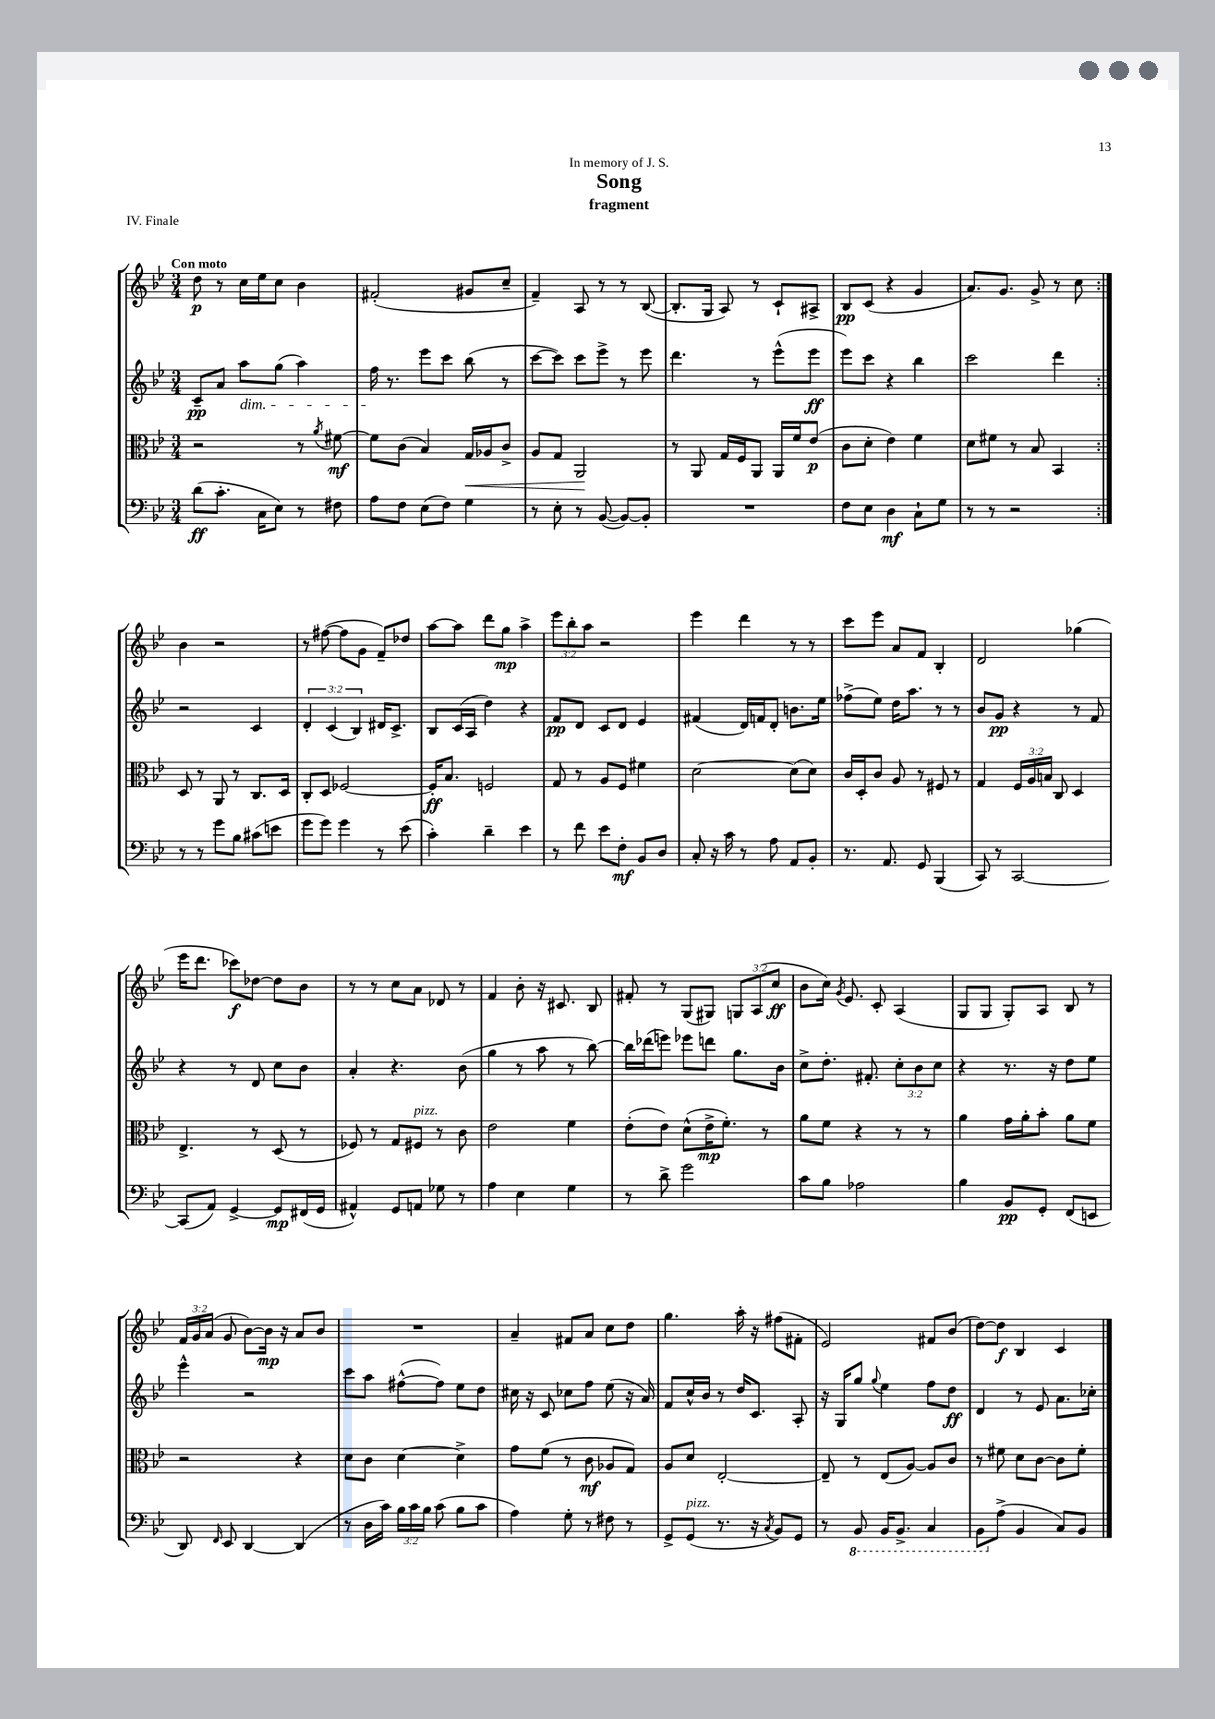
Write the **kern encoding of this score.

**kern	**dynam	**kern	**dynam	**kern	**dynam	**kern	**dynam
*part4	*part4	*part3	*part3	*part2	*part2	*part1	*part1
*staff4	*staff4	*staff3	*staff3	*staff2	*staff2	*staff1	*staff1
*clefF4	*	*clefC3	*	*clefG2	*	*clefG2	*
*k[b-e-]	*	*k[b-e-]	*	*k[b-e-]	*	*k[b-e-]	*
*M3/4	*	*M3/4	*	*M3/4	*	*M3/4	*
=1	=1	=1	=1	=1	=1	=1	=1
!	!	!	!	!	!	!LO:TX:a:B:t=Con moto	!
(8d\L	ff	2r	.	8c~/L	pp	8dd\	p
8.c'\J	.	.	.	8a/J	.	8r	.
!	!	!	!	!LO:TX:b:i:t=dim.	!	!	!
.	.	.	.	8aa\L	.	16cc\LL	.
16C\KL	.	.	.	.	.	16ee-\J	.
8E-\J)	.	.	.	(8gg\J	.	8cc\J	.
8r	.	8r	.	4aa\)	.	4b-\	.
.	.	8qa/	.	.	.	.	.
8F#X\	.	[8f#X\	mf	.	.	.	.
=2	=2	=2	=2	=2	=2	=2	=2
8A\L	.	8f#\L]	.	16ff\	.	(2f#X'/	.
.	.	.	.	8.r	.	.	.
8F\J	.	(8c\J	.	.	.	.	.
(8E-\L	.	4B-/)	.	8eee-\L	.	.	.
8F\J)	.	.	.	8ccc\J	.	.	.
!	!	!	!LO:HP:b	!	!	!	!
4G\	.	16G/LL	<	(8bb-\	.	8g#X/L	.
.	.	16A-X/J	.	.	.	.	.
.	.	8c^/J	.	8r	.	8cc~/J	.
=3	=3	=3	=3	=3	=3	=3	=3
8r	.	8A/L	.	[8ccc\L	.	4f~/)	.
8E-'\	.	8G/J	.	8ccc\J])	.	.	.
8r	.	2AA/	.	8ccc\L	.	8A/	.
([8BB-/	.	.	.	8eee-^\J	.	8r	.
8BB-/L_)	.	.	.	8r	.	8r	.
8BB-'/J]	.	.	.	8eee-\	.	([8B-/	.
.	.	.	[	.	.	.	.
=4	=4	=4	=4	=4	=4	=4	=4
2.r	.	8r	.	4.ddd\	.	8.B-'/L]	.
.	.	8AA/	.	.	.	.	.
.	.	.	.	.	.	16G/Jk	.
.	.	16G/LL	.	.	.	8A/)	.
.	.	16F/J	.	.	.	.	.
.	.	8AA/J	.	8r	.	8r	.
.	.	16AA/LL	.	(8eee-^^\L	.	8c`/L	.
.	.	16f/J	.	.	.	.	.
.	.	(8e-/J	p	8eee-\J	ff	8A#X^/J	.
=5	=5	=5	=5	=5	=5	=5	=5
8F\L	.	8c\L	.	8eee-\L)	.	8B-/L	pp
8E-\J	.	8d'\J	.	8ccc\J	.	(8c/J	.
4D\	mf	4e-\)	.	4r	.	4r	.
8C`\L	.	4f\	.	4bb-\	.	4g/	.
8G\J	.	.	.	.	.	.	.
=6	=6	=6	=6	=6	=6	=6	=6
8r	.	8d\L	.	2ccc\	.	8.a/L)	.
8r	.	8f#X\J	.	.	.	.	.
.	.	.	.	.	.	8.g/J	.
2r	.	8r	.	.	.	.	.
.	.	8B-/	.	.	.	8g^/	.
.	.	4BB-/	.	4ddd\	.	8r	.
.	.	.	.	.	.	8cc\	.
!!LO:LB:g=z
=7:|!	=7:|!	=7:|!	=7:|!	=7:|!	=7:|!	=7:|!	=7:|!
8r	.	8D/	.	2r	.	4b-\	.
8r	.	8r	.	.	.	.	.
8g\L	.	8AA/	.	.	.	2r	.
8B-\J	.	8r	.	.	.	.	.
(8c#X\L	.	8.C/L	.	4c/	.	.	.
8en\J	.	.	.	.	.	.	.
.	.	16D/Jk	.	.	.	.	.
=8	=8	=8	=8	=8	=8	=8	=8
8g\L	.	8C'/L	.	6d'/	.	8r	.
8g\J)	.	8D/J	.	.	.	([8ff#X\	.
.	.	.	.	(6c/	.	.	.
4g\	.	[2F-X/	.	.	.	8ff#\L]	.
.	.	.	.	6B-/)	.	.	.
.	.	.	.	.	.	8g\J	.
8r	.	.	.	16d#X/KL	.	8f~/L)	.
.	.	.	.	8.c^/J	.	.	.
(8e-\	.	.	.	.	.	8dd-X/J	.
=9	=9	=9	=9	=9	=9	=9	=9
4c'\)	.	16F-'/KL]	ff	8B-/L	.	[8aa\L	.
.	.	8.B-/J	.	.	.	.	.
.	.	.	.	(16c/L	.	8aa\J]	.
.	.	.	.	16A/JJ	.	.	.
4d~\	.	2Fn/	.	4dd\)	.	8ddd\L	.
.	.	.	.	.	.	8gg\J	mp
4e-\	.	.	.	4r	.	4aa^\	.
=10	=10	=10	=10	=10	=10	=10	=10
8r	.	8G/	.	8f/L	pp	12eee-\L	.
.	.	.	.	.	.	12bb-'\	.
8f\	.	8r	.	8d/J	.	.	.
.	.	.	.	.	.	12aa\J	.
8e-\L	.	8A/L	.	8c/L	.	2r	.
8F'\J	mf	8F/J	.	8d/J	.	.	.
8BB-/L	.	4f#X\	.	4e-/	.	.	.
8D/J	.	.	.	.	.	.	.
=11	=11	=11	=11	=11	=11	=11	=11
8C'/	.	[2d\	.	(4f#X/	.	4eee-\	.
16r	.	.	.	.	.	.	.
16c\	.	.	.	.	.	.	.
8r	.	.	.	16d/LL)	.	4ddd\	.
.	.	.	.	16fn/J	.	.	.
8A\	.	.	.	8d'/J	.	.	.
8AA/L	.	(8d\L]	.	8.bn\L	.	8r	.
8BB-'/J	.	8d\J)	.	.	.	8r	.
.	.	.	.	16ee-\Jk	.	.	.
=12	=12	=12	=12	=12	=12	=12	=12
8.r	.	16c/LL	.	(8ff-X^\L	.	8ccc\L	.
.	.	16D'/J	.	.	.	.	.
.	.	8c/J	.	8ee-\J)	.	8eee-\J	.
8.AA/	.	.	.	.	.	.	.
.	.	8A/	.	16dd\KL	.	8a/L	.
.	.	.	.	8.aa\J	.	.	.
8GG/	.	8r	.	.	.	8f/J	.
(4BBB-/	.	8F#X/	.	8r	.	4B-'/	.
.	.	8r	.	8r	.	.	.
=13	=13	=13	=13	=13	=13	=13	=13
8CC/)	.	4G/	.	8b-/L	.	2d/	.
8r	.	.	.	8g/J	pp	.	.
[2CC/	.	24F/LL	.	4r	.	.	.
.	.	24A/	.	.	.	.	.
.	.	24Bn/JJ	.	.	.	.	.
.	.	8C/	.	.	.	.	.
.	.	4D/	.	8r	.	(4gg-X\	.
.	.	.	.	8f/	.	.	.
!!LO:LB:g=z
=14	=14	=14	=14	=14	=14	=14	=14
(8CC/L]	.	4.E-^/	.	4r	.	16eee-\KL	.
.	.	.	.	.	.	8.ddd\J	.
8AA/J)	.	.	.	.	.	.	.
[4GG^/	.	.	.	8r	.	8ccc-X\L)	f
.	.	8r	.	8d/	.	[8dd-X\J	.
8GG/L]	mp	(8D/	.	8cc\L	.	8dd-\L]	.
(16FF#X/L	.	8r	.	8b-\J	.	8b-\J	.
16GG/JJ	.	.	.	.	.	.	.
=15	=15	=15	=15	=15	=15	=15	=15
4AA#X^^/)	.	8F-X/)	.	4a'/	.	8r	.
.	.	8r	.	.	.	8r	.
8GG/L	.	8G/L	.	4.r	.	8cc\L	.
!	!	!LO:TX:a:i:t=pizz.	!	!	!	!	!
8AAn/J	.	8F#X/J	.	.	.	8a\J	.
8G-X\	.	8r	.	.	.	8d-X/	.
8r	.	8c\	.	(8b-\	.	8r	.
=16	=16	=16	=16	=16	=16	=16	=16
4A\	.	2e-\	.	4gg\	.	4f/	.
4E-\	.	.	.	8r	.	8b-'\	.
.	.	.	.	8aa\	.	16r	.
.	.	.	.	.	.	8.c#X/	.
4G\	.	4f\	.	8r	.	.	.
.	.	.	.	[8bb-\)	.	8B-/	.
=17	=17	=17	=17	=17	=17	=17	=17
8r	.	(8e-'\L	.	16bb-\LL]	.	8f#X'/	.
.	.	.	.	(16ddd-X\J	.	.	.
8d^\	.	8e-\J)	.	8eeen\J)	.	8r	.
2g\	.	(8d^^\L	.	8eee-X\L	.	(8G/L	.
.	.	16e-^\K	mp	8dddn\J	.	8G#X/J)	.
.	.	8.f'\J)	.	.	.	.	.
.	.	.	.	8.gg\L	.	12Gn/L	.
.	.	.	.	.	.	(12A/	.
.	.	8r	.	.	.	.	.
.	.	.	.	.	.	12cc/J	ff
.	.	.	.	16b-\Jk	.	.	.
=18	=18	=18	=18	=18	=18	=18	=18
8c\L	.	8a\L	.	8cc^\L	.	8b-\L	.
8B-\J	.	8f\J	.	8.dd'\J	.	16cc\Jk)	.
.	.	.	.	.	.	8qg/	.
.	.	.	.	.	.	8.e-/	.
2A-X\	.	4r	.	.	.	.	.
.	.	.	.	8.f#X'/	.	.	.
.	.	.	.	.	.	8c'/	.
.	.	8r	.	12cc'\L	.	(4A/	.
.	.	.	.	12b-\	.	.	.
.	.	8r	.	.	.	.	.
.	.	.	.	12cc\J	.	.	.
=19	=19	=19	=19	=19	=19	=19	=19
4B-\	.	4a\	.	4r	.	8G/L	.
.	.	.	.	.	.	8G/J	.
8BB-/L	pp	16g\LL	.	8.r	.	8G'/L)	.
.	.	16a'\J	.	.	.	.	.
8GG'/J	.	8b-'\J	.	.	.	8A/J	.
.	.	.	.	16r	.	.	.
(8FF/L	.	8a\L	.	8dd\L	.	8B-/	.
8EEn/J	.	8f\J	.	8ee-\J	.	8r	.
!!LO:LB:g=z
=20	=20	=20	=20	=20	=20	=20	=20
8DD/)	.	2r	.	4eee-^^\	.	24f/LL	.
.	.	.	.	.	.	24g/	.
.	.	.	.	.	.	(24a/JJ	.
16qqFF/	.	.	.	.	.	.	.
8EE-/	.	.	.	.	.	8g/	.
[4DD/	.	.	.	2r	.	[8b-\L)	.
.	.	.	.	.	.	16b-\Jk]	mp
.	.	.	.	.	.	16r	.
(4DD/]	.	4r	.	.	.	8a/L	.
.	.	.	.	.	.	8b-/J	.
=21	=21	=21	=21	=21	=21	=21	=21
8r	.	8d\L	.	8ccc\L	.	2.r	.
16D\LL	.	8c\J	.	8aa\J	.	.	.
16c\JJ)	.	.	.	.	.	.	.
24B-\LL	.	[4d\	.	([8ff#X^^\L	.	.	.
24c\	.	.	.	.	.	.	.
24B-\JJ	.	.	.	.	.	.	.
(8c\	.	.	.	8ff#\J])	.	.	.
8B-\L	.	4d^\]	.	8ee-\L	.	.	.
8c\J	.	.	.	8dd\J	.	.	.
=22	=22	=22	=22	=22	=22	=22	=22
4A\)	.	8g\L	.	16cc#X\	.	4a~/	.
.	.	.	.	16r	.	.	.
.	.	(8f\J	.	8c/	.	.	.
8G'\	.	8r	.	8cc-X\L	.	8f#X/L	.
8r	.	8c\	mf	8ff\J	.	8a/J	.
8F#X\	.	8A-X/L	.	(8ee-\	.	8cc\L	.
8r	.	8G/J)	.	16r	.	8dd\J	.
.	.	.	.	16a/)	.	.	.
=23	=23	=23	=23	=23	=23	=23	=23
8GG^/L	.	8A/L	.	8f/L	.	4.gg\	.
!LO:TX:a:i:t=pizz.	!	!	!	!	!	!	!
(8GG/J	.	8d/J	.	16cc^^/L	.	.	.
.	.	.	.	16b-/JJ	.	.	.
8.r	.	[2E-'/	.	8r	.	.	.
.	.	.	.	16dd/KL	.	16aa'\	.
16r	.	.	.	8.c/J	.	16r	.
8qC/	.	.	.	.	.	.	.
8BB-/L)	.	.	.	.	.	(8ff#X\L	.
8GG/J	.	.	.	8A'/	.	8f#X'\J	.
=24	=24	=24	=24	=24	=24	=24	=24
8r	.	8E-~/]	.	16r	.	2e-/)	.
.	.	.	.	16G/KL	.	.	.
*8ba	*	*	*	*	*	*	*
8BBB-/	.	8r	.	8gg/J	.	.	.
.	.	.	.	8qqgg/	.	.	.
16BBB-/KL	.	(8E-/L	.	4ee-\	.	.	.
8.BBB-^/J	.	.	.	.	.	.	.
.	.	[8A/J)	.	.	.	.	.
4CC/	.	8A/L]	.	8ff\L	.	8f#X/L	.
.	.	8c/J	.	8dd\J	ff	(8b-/J	.
=25	=25	=25	=25	=25	=25	=25	=25
8BBB-\L	.	8r	.	4d/	.	[8dd\L)	.
*X8ba	*	*	*	*	*	*	*
(8A^\J	.	8f#X\	.	.	.	8dd\J]	f
4BB-/	.	8d\L	.	8r	.	4B-/	.
.	.	[8c\J	.	8e-/	.	.	.
8C/L)	.	8c\L]	.	8.a\L	.	4c/	.
8BB-/J	.	8f#'\J	.	.	.	.	.
.	.	.	.	16cc-X'\Jk	.	.	.
==	==	==	==	==	==	==	==
*-	*-	*-	*-	*-	*-	*-	*-
